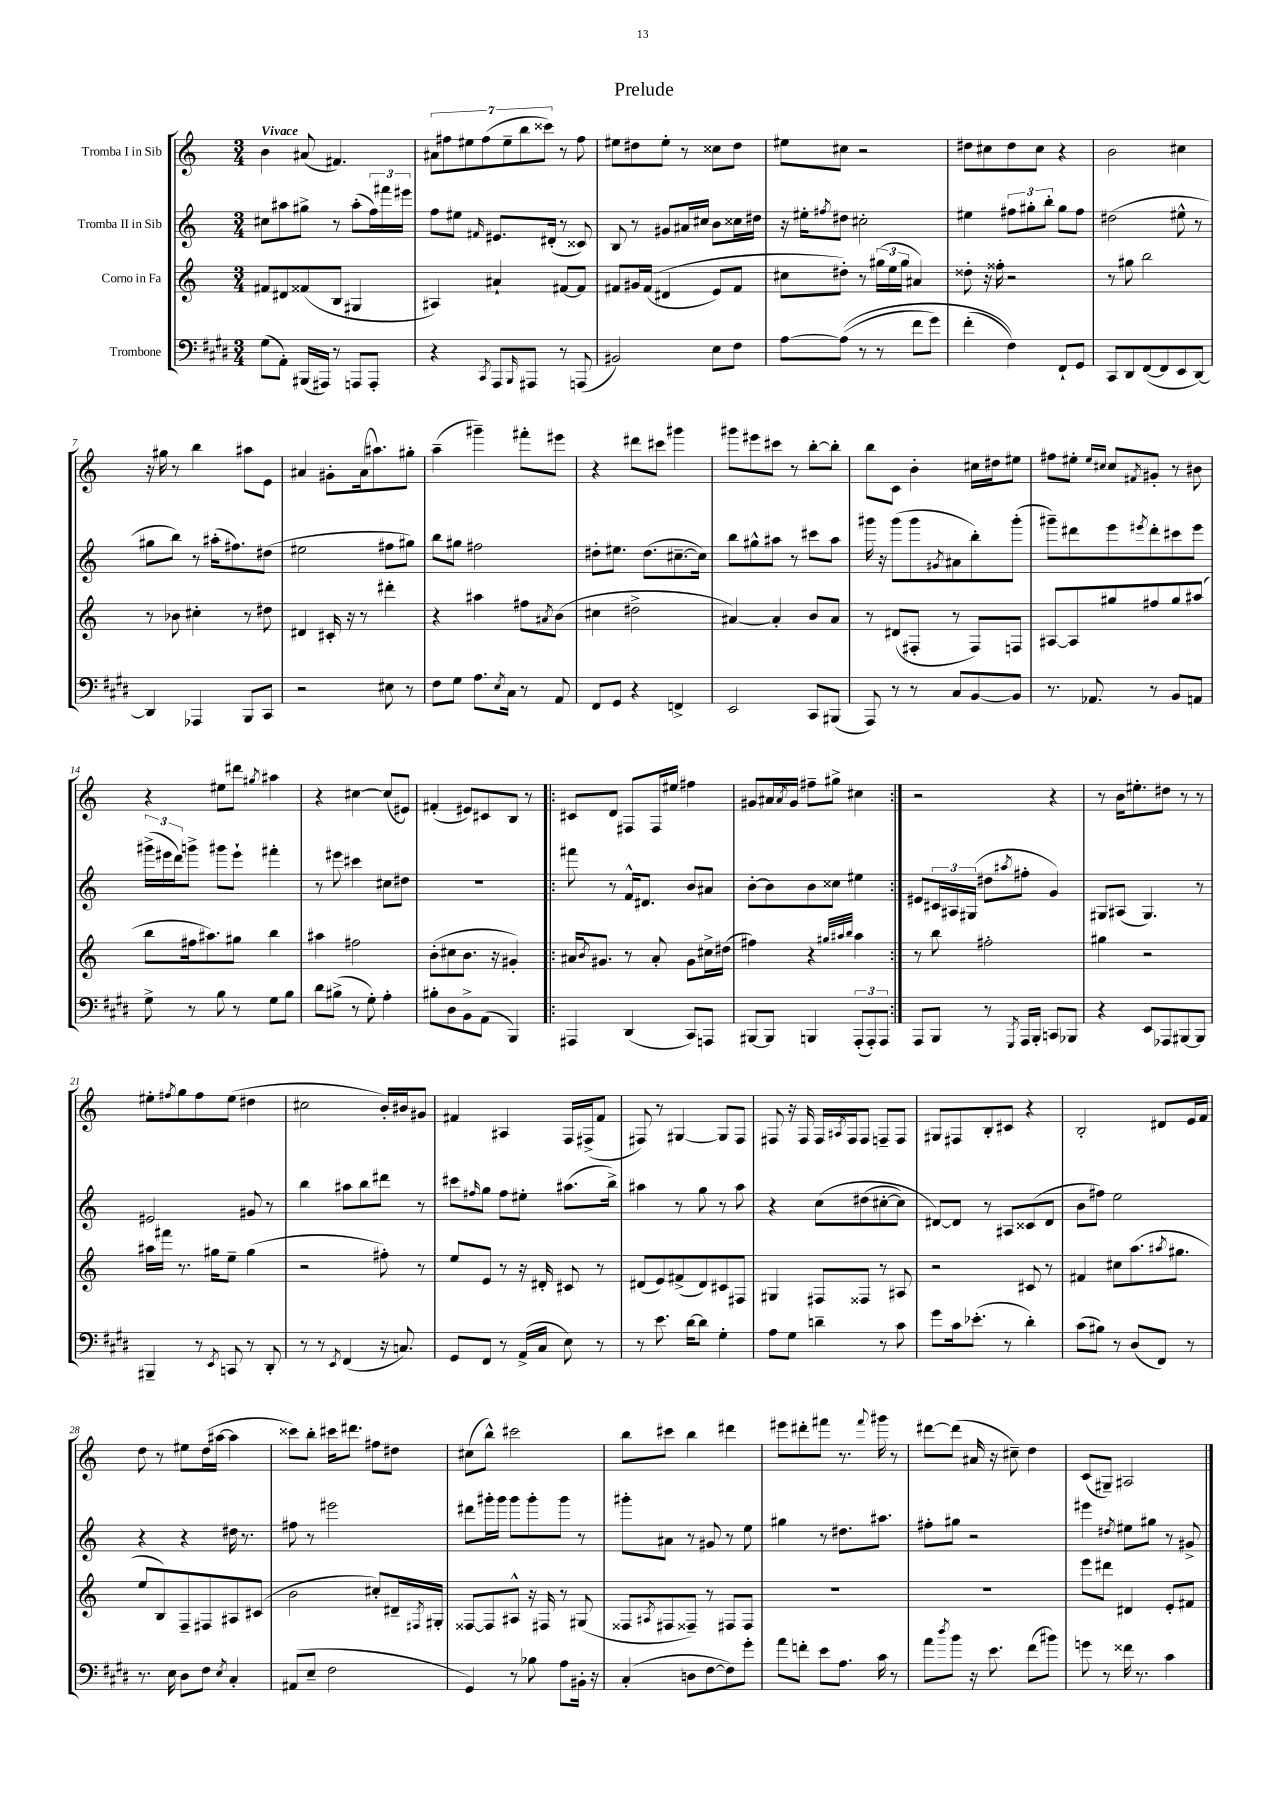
\header { title = "Prelude" }
<<
\new StaffGroup <<
\new Staff = "s0" \with { instrumentName = "Tromba I in Sib" } {
    \clef treble \key c \major \numericTimeSignature \time 3/4 \tempo "Vivace"
    b'4 ais'8( fis'4.) |
    \tuplet 7/4 { ais'8 fis''8 eis''8 fis''8( eis''8-- b''8 cisis'''8) } r8 fis''8 |
    eis''8 dis''8 eis''8-. r8 cisis''8 dis''8 |
    eis''8 cis''8 r2 |
    dis''8 cis''8 dis''8 cis''8 r4 |
    b'2 cis''4 |
    r16 gis''16 r8 b''4 ais''8 e'8 |
    ais'4 gis'8-. ais'16( ais''8.) gis''8-. |
    a''4--( gis'''4--) fis'''8-. eis'''8 |
    r4 dis'''8 cis'''8 gis'''4 |
    gis'''8 eis'''8 cis'''8 r8 b''8~-. b''8-. |
    b''8 c'8 b'4-. cis''16 dis''16 eis''8 |
    fis''8 eis''8-. \grace { eis''16 cis''16 } cis''8 \acciaccatura { fis'8 } gis'8-. r8 bis'8 |
    r4 eis''8 dis'''8 \acciaccatura { gis''8 } ais''4 |
    r4 cis''4~ cis''8( eis'8) |
    fis'4-.( eis'8) cis'8 b8 r8 |
    \repeat volta 2 { cis'8 d'8 fis8 fis16 eis''16 fis''4 |
    gis'8 ais'16 \acciaccatura { ais'8 } gis'16 fis''8-- gis''8-> cis''4 | }
    r2 r4 |
    r8 b'16 eis''8.-. dis''8 r8 r8 |
    eis''8-. \acciaccatura { fis''8 } g''8 fis''8 eis''8( dis''4 |
    cis''2 b'16-.) bis'16 gis'8 |
    fis'4 ais4 f16 fis16->( fis'8 |
    fis8) r8 gis4~ gis8 fis8 |
    fis8 r16 fis16 fis16 \acciaccatura { ais8 } fis16 fis8 f8-- f8 |
    gis8 fis8 b8-. cis'8 r4 |
    b2-. dis'8 e'16 f'16 |
    d''8 r8 eis''8 d''16( ais''16~ ais''4 |
    cisis'''8) b''8-. cis'''16 dis'''8. fis''8 dis''8 |
    cis''8( b''8-^) cis'''2 |
    b''8 cis'''8 b''4 dis'''4 |
    eis'''8 dis'''8-. fis'''8 r8. \appoggiatura { fis'''8 } gis'''16 r8 |
    dis'''8~ dis'''8( ais'16 r16 cis''8--) d''4 |
    c'8( gis8--) ais2 \bar "|." |
}
\new Staff = "s1" \with { instrumentName = "Tromba II in Sib" } {
    \clef treble \key c \major \numericTimeSignature \time 3/4
    cis''8 ais''8 gis''8-> r8 ais''8-.( \tuplet 3/2 { f''16) fis'''16 eis'''16 } |
    f''8 eis''8 \grace { fis'16 } eis'8. dis'16-.( r8 cisis'8) |
    b8 r8 gis'8 ais'16 cis''16 b'8 cisis''16 dis''16 |
    r16 eis''16-. \acciaccatura { fis''8 } dis''8 cis''2-. |
    eis''4 \tuplet 3/2 { fis''8 gis''8-. b''8-. } gis''8 fis''8 |
    dis''2( eis''8-^ r8 |
    gis''8 b''8) r8 ais''16-.( fis''8.) dis''8( |
    eis''2 fis''8 gis''8) |
    b''8 gis''8 fis''2 |
    dis''8-. eis''8. dis''8.( cis''8.~-- cis''16) |
    b''8 gis''8-^ ais''8 r8 cis'''8 ais''8 |
    gis'''16 r16 gis'''8( gis'''8 \acciaccatura { gis'8 } ais'8 b''8-.) gis'''8-.( |
    gis'''8--) dis'''8 e'''8 \acciaccatura { eis'''8 } dis'''8-. cis'''8 eis'''8 |
    \tuplet 3/2 { gis'''16->( eis'''16 d'''16) } g'''8-> gis'''8 eis'''8-! fis'''4-. |
    r8 eis'''8 cis'''4 cis''8 dis''8 |
    R2. |
    \repeat volta 2 { fis'''8 r8 f'16-^ dis'8. b'8 ais'8 |
    b'8~-. b'8 b'8 cisis''8 eis''4 | }
    eis'8 \tuplet 3/2 { cis'16 ais16 gis16( } dis''8 \acciaccatura { ais''8 } fis''8-. g'4) |
    gis8 ais8( gis4.) r8 |
    eis'2 gis'8 r8 |
    b''4 ais''8 b''8 dis'''8 r8 |
    cis'''8 \grace { fis''16 } g''8 fis''8 eis''8-. ais''8.( b''16->) |
    ais''4 r8 g''8 r8 ais''8 |
    r4 c''8\( dis''8( cis''8~-. cis''8) |
    dis'8~\) dis'8 r8 ais8 cisis'8( dis'8 |
    b'8 fis''8) e''2 |
    r4 r4 dis''16 r8. |
    fis''8 r8 eis'''2 |
    dis'''8 gis'''16-. gis'''16 gis'''8 gis'''8-. gis'''8 r8 |
    gis'''8-. ais'8 r8 gis'8 r8 e''8 |
    gis''4 r8 dis''8. ais''8. |
    fis''8-. gis''8 r2 |
    eis'''4 \acciaccatura { dis''8 } eis''8 gis''8 r8 gis'8-> \bar "|." |
}
\new Staff = "s2" \with { instrumentName = "Corno in Fa" } {
    \clef treble \key c \major \numericTimeSignature \time 3/4
    fis'8 dis'8 fisis'8( b8 gis4 |
    ais4) ais'4-! fis'8~ fis'8 |
    fis'8 gis'16 fis'16(\( dis'4 e'8) fis'8 |
    cis''8 dis''8-.\) r8 \tuplet 3/2 { gis''16( e''16 gis''16 } ais'4) |
    disis''8-. r16 fisis''16-. r2 |
    r8 gis''8 b''2 |
    r8 bes'8 cis''4-. r8 dis''8 |
    dis'4 cis'16-. r16 r8 dis'''4-. |
    r4 ais''4 fis''8 \acciaccatura { ais'8 } b'8( |
    cis''4 dis''2-> |
    ais'4~) ais'4-. b'8 ais'8 |
    r8 dis'8( fis8-. r8 fis8) f8 |
    ais8~ ais8 gis''8 fis''8 gis''8 ais''8( |
    b''8 fis''16 ais''8.) gis''8 b''4 |
    ais''4 fis''2 |
    b'8-.( cis''8 b'8. r16 gis'4-.) |
    \repeat volta 2 { ais'16 \acciaccatura { b'8 } gis'8. r8 ais'8-. gis'8 cis''16-> dis''16( |
    fis''4) r4 \grace { gis''32 ais''32 b''32 } ais''4 | }
    r8 b''8 fis''2-. |
    gis''4 r2 |
    ais''16 fis'''16 r8. gis''16 e''8-- gis''4( |
    r2 fis''8-.) r8 |
    e''8 e'8 r8 r16 dis'16-. cis'8 r8 |
    dis'8( e'8) fis'8->( dis'8) cis'8 fis8 |
    gis4 fis8 fisis8 r8 ais8 |
    r2 cis'8 r8 |
    fis'4 cis''8 a''8.( \acciaccatura { ais''8 } gis''8. |
    e''8 b8) f8-- fis8 ais8 cis'8( |
    b'2 cis''8-.) dis'16-- \acciaccatura { fis8 } gis16-. |
    fisis8~ fisis8 ais8-^ r16 fis16 r8 gis8( |
    fisis8 \acciaccatura { ais8 } fis8 fisis8--) r8 fis8 fis8 |
    R2. |
    R2. |
    e'''8 dis'''8 dis'4 e'8-. fis'8 \bar "|." |
}
\new Staff = "s3" \with { instrumentName = "Trombone" } {
    \clef bass \key e \major \numericTimeSignature \time 3/4
    gis8( a,8-.) bis,,16( ais,,16) r8 a,,8 a,,8-. |
    r4 \acciaccatura { cis,8 } a,,8 \grace { b,,16 } ais,,8 r8 a,,8( |
    bis,2) e8 fis8 |
    a8~ a8(\( r8 r8 fis'8 gis'8) |
    fis'4-.( fis4)\) fis,8-! gis,8 |
    cis,8 dis,8 fis,8~( fis,8 e,8 dis,8~) |
    dis,4 aes,,4 b,,8 cis,8 |
    r2 eis8 r8 |
    fis8 gis8 a8. \acciaccatura { e8 } cis16 r8 a,8 |
    fis,8 gis,8 r4 f,4-> |
    e,2 cis,8 bis,,8( |
    a,,8) r8 r8 cis8 b,8~ b,8 |
    r8. aes,8. r8 b,8 a,8 |
    gis8-> r8 b8 r8 gis8 b8 |
    dis'8 bis8->( r8 gis8-.) a4-. |
    bis8-. dis8 b,8-> a,8( b,,4) |
    \repeat volta 2 { ais,,4 dis,4( cis,8) a,,8 |
    bis,,8~ bis,,8 b,,4 \tuplet 3/2 { a,,8-.( a,,8-.) a,,8 } | }
    a,,8 b,,8 r8 \acciaccatura { gis,,8 } a,,16 b,,16-. c,8 bes,,8 |
    r4 e,8 aes,,8 bis,,8~ bis,,8 |
    bis,,4-- r8 \acciaccatura { e,8 } c,8 r8 dis,8-. |
    r8 r8 \acciaccatura { e,8 } fis,4( r16 c8.) |
    gis,8 fis,8 r8 a,16->( cis16 e8) r8 |
    r8 e'8. dis'16~ dis'8 gis4-. |
    a8 gis8 d'4-- r8 cis'8 |
    gis'8 cis'16 ees'8.-.( r8 dis'4-.) |
    cis'8( bis8) r8 dis8( fis,8) r8 |
    r8. e16 dis8 fis8 \acciaccatura { e8 } cis4-. |
    ais,8( e8-- fis2 |
    gis,4) r8 bes8 a8 bis,16-. r16 |
    cis4-.( d8 fis8~ fis8) gis'8-. |
    a'8 f'8-. e'8 a8. cis'16 r8 |
    a'8 \acciaccatura { dis''8 } b'8 r16 e'8. fis'8( bis'8) |
    g'8 r8 fisis'16 r8. cis'4 \bar "|." |
}
>>
>>
